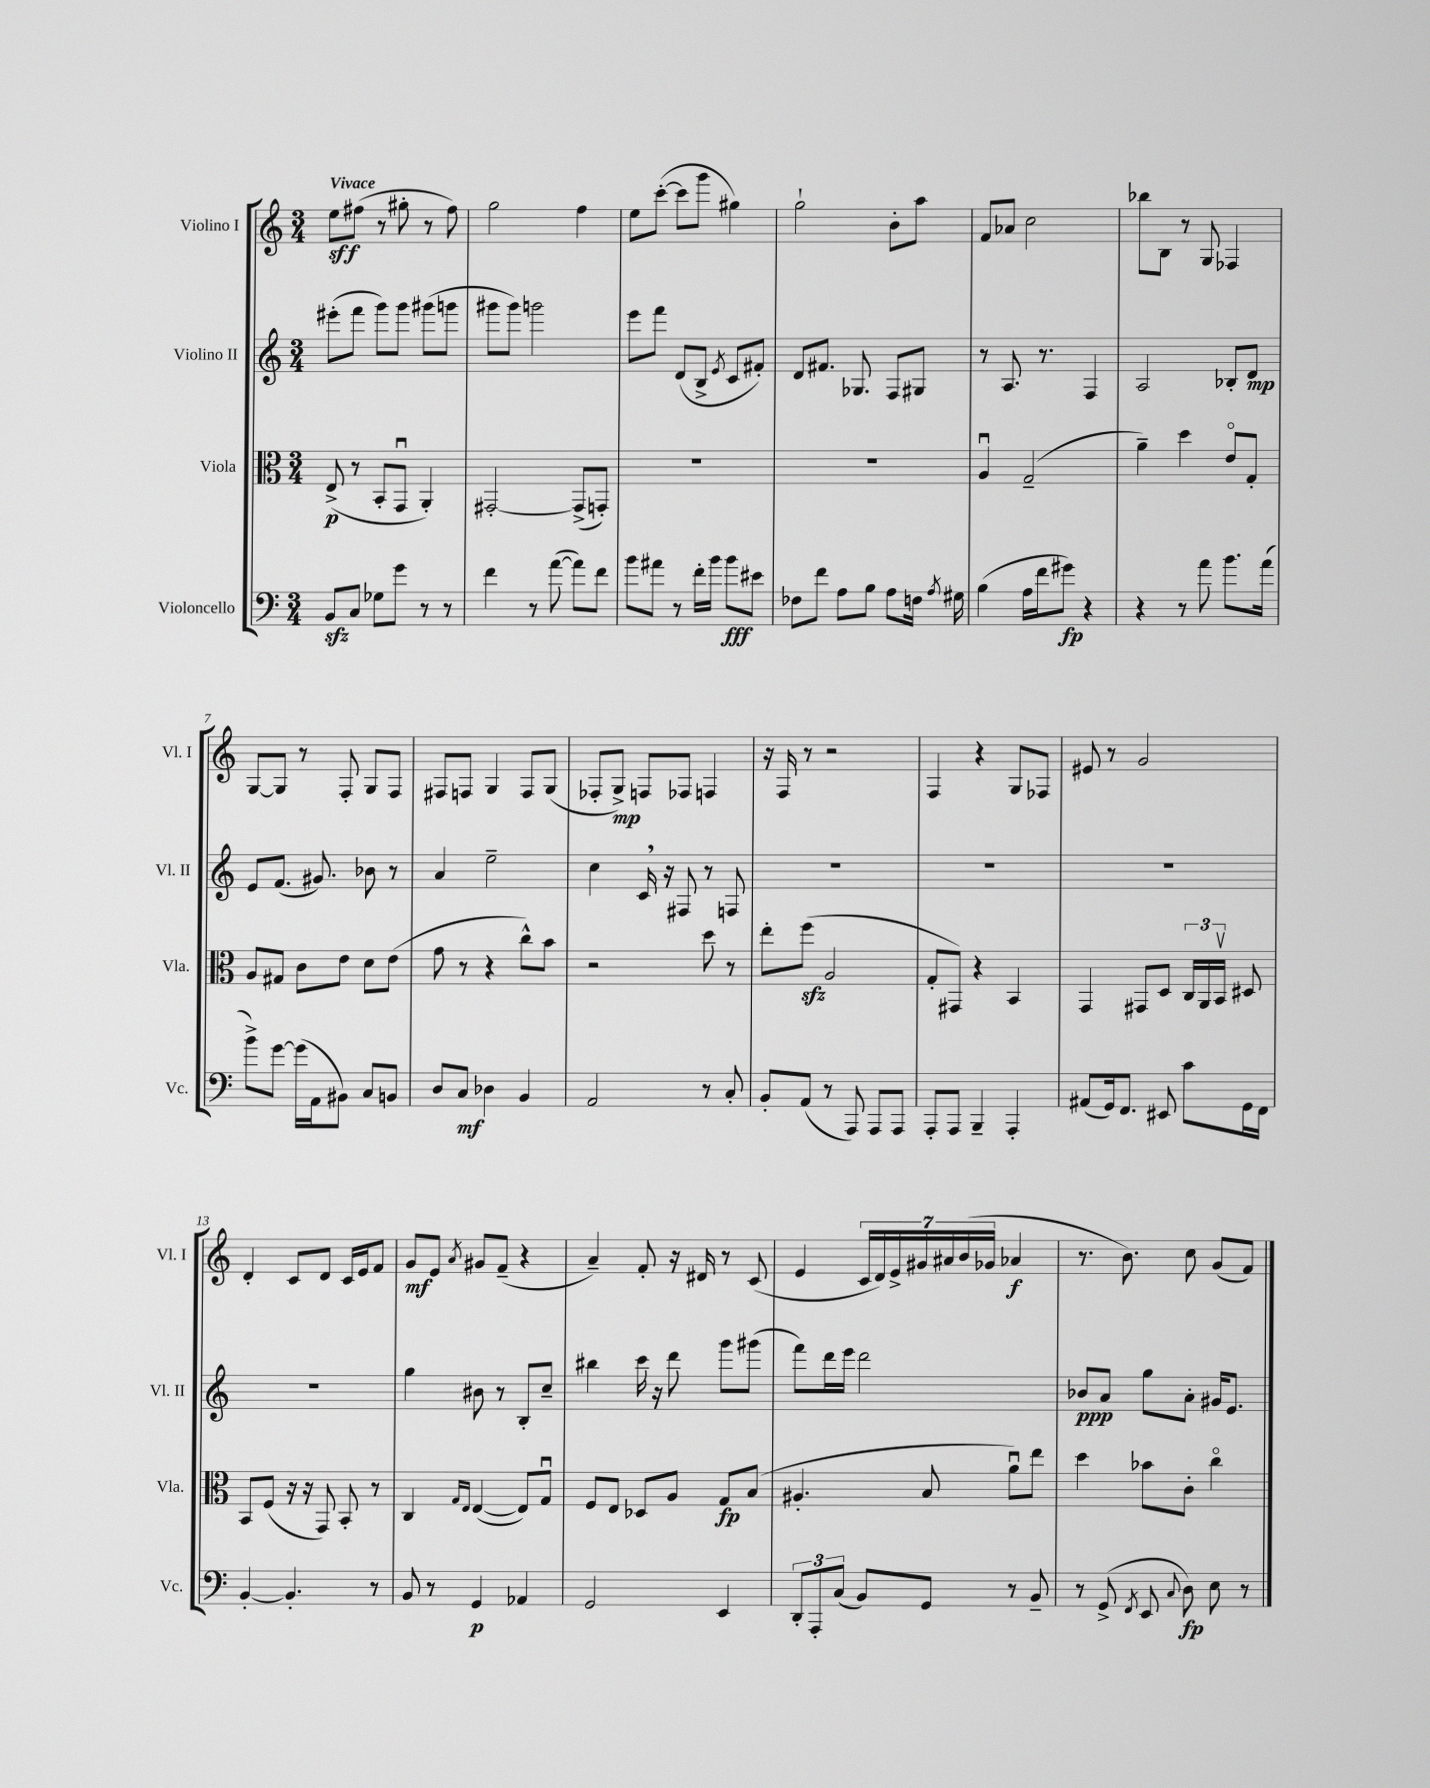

**kern	**kern	**kern	**kern
*staff4	*staff3	*staff2	*staff1
*clefF4	*clefC3	*clefG2	*clefG2
*k[]	*k[]	*k[]	*k[]
*M3/4	*M3/4	*M3/4	*M3/4
8BB	(8E^	(8eee#'	8ee
8C	8r	8fff	(8ff#
8G-	8BB'	8ggg)	8r
8g	8GGu	8ggg	8gg#'
8r	4AA')	(8ggg#	8r
8r	.	8ggg	8ff#)
=	=	=	=
4f	[2GG#'	8ggg#	2gg
.	.	8ggg#)	.
8r	.	2ggg	.
([8a	.	.	.
8a])	(8GG#^]	.	4ff
8f	8GG')	.	.
=	=	=	=
8b	2.r	8eee	8ee
8a#	.	8fff	([8ccc'
8r	.	(8d	8ccc]
16f'	.	8B^	8ggg
16b	.	.	.
.	.	8qe	.
8b	.	8c	4gg#)
8e#	.	8f#')	.
=	=	=	=
8F-	2.r	8d	2gg`
8f	.	8.f#	.
8A	.	.	.
.	.	8.G-	.
8B	.	.	.
8A	.	8F	8b'
16F	.	8G#	8aa
8qA	.	.	.
16G#	.	.	.
=	=	=	=
(4B	4Au	8r	8f
.	.	8.A	8a-
16A	(2G~	.	2cc
16f	.	8.r	.
8g#)	.	.	.
4r	.	4F	.
=	=	=	=
4r	4a~)	2A	8bb-
.	.	.	8B
8r	4dd	.	8r
8a	.	.	8G
8.b	8eo	8B-'	4F-
.	8G'	8d	.
(16a	.	.	.
=	=	=	=
8b^)	8A	8e	[8G
[8g	8G#	(8.f	8G]
(16g]	8c	.	8r
16AA	.	8.g#)	.
8BB#)	8e	.	8F'
8C	8d	8b-	8G
8BB	(8e	8r	8F
=	=	=	=
8D	8g	4a	8F#
8C	8r	.	8F
4D-	4r	2ee~	4G
4BB	8cc^^)	.	8F
.	8b	.	(8G
=	=	=	=
2AA	2r	4cc	8F-'
.	.	.	8G^)
.	.	16c	8F
.	.	16r	.
.	.	8F#	8F-
8r	8dd	8r	4F
8C'	8r	8F	.
=	=	=	=
8BB'	8ee'	2.r	16r
.	.	.	16F
(8AA	(8ff	.	8r
8r	2A	.	2r
8AAA)	.	.	.
8AAA	.	.	.
8AAA	.	.	.
=	=	=	=
8AAA'	8G'	2.r	4F
8AAA	8GG#)	.	.
4BBB~	4r	.	4r
4AAA'	4BB	.	8G
.	.	.	8F-
=	=	=	=
(8AA#	4GG	2.r	8e#
16GG)	.	.	8r
8.FF	.	.	.
.	8GG#	.	2g
8EE#	8D	.	.
8c	24C	.	.
.	24AA	.	.
.	24BBv	.	.
16GG	8D#	.	.
16FF	.	.	.
=	=	=	=
[4BB'	8BB	2.r	4d'
.	(8F	.	.
4.BB']	16r	.	8c
.	16r	.	.
.	8GG)	.	8d
.	8BB'	.	16c
.	.	.	16e
8r	8r	.	8f
=	=	=	=
8BB	4C	4gg	8g
8r	.	.	8e
.	16qqG	.	.
.	16qqE	.	8qa
4GG	([4E	8b#	8g#
.	.	8r	(8f~
4AA-	8E])	8B'	4r
.	8Gu	8cc~	.
=	=	=	=
2GG	8F	4bb#	4a~)
.	8E	.	.
.	8D-	16ccc	8f'
.	.	16r	.
.	8A	8ddd	16r
.	.	.	16d#
4EE	8G	8ggg	8r
.	(8B	(8ggg#	(8c
=	=	=	=
12DD'	4.A#'	8fff)	4e
12AAA'	.	.	.
.	.	16ddd	.
(12C	.	.	.
.	.	16eee	.
8BB)	.	2ddd	28c
.	.	.	28d)
.	.	.	28e^
.	.	.	28g#
8GG	8B	.	.
.	.	.	28a#
.	.	.	(28b
.	.	.	28g-
8r	8au)	.	4a-
8BB~	8ee	.	.
=	=	=	=
8r	4dd	8b-	8.r
(8GG^	.	8a	.
.	.	.	8.b)
8qFF	.	.	.
8EE	8b-	8gg	.
8qqC	.	.	.
8D)	8c'	8a'	8cc
8E	4cco	16g#	(8g
.	.	8.e	.
8r	.	.	8f)
==	==	==	==
*-	*-	*-	*-
